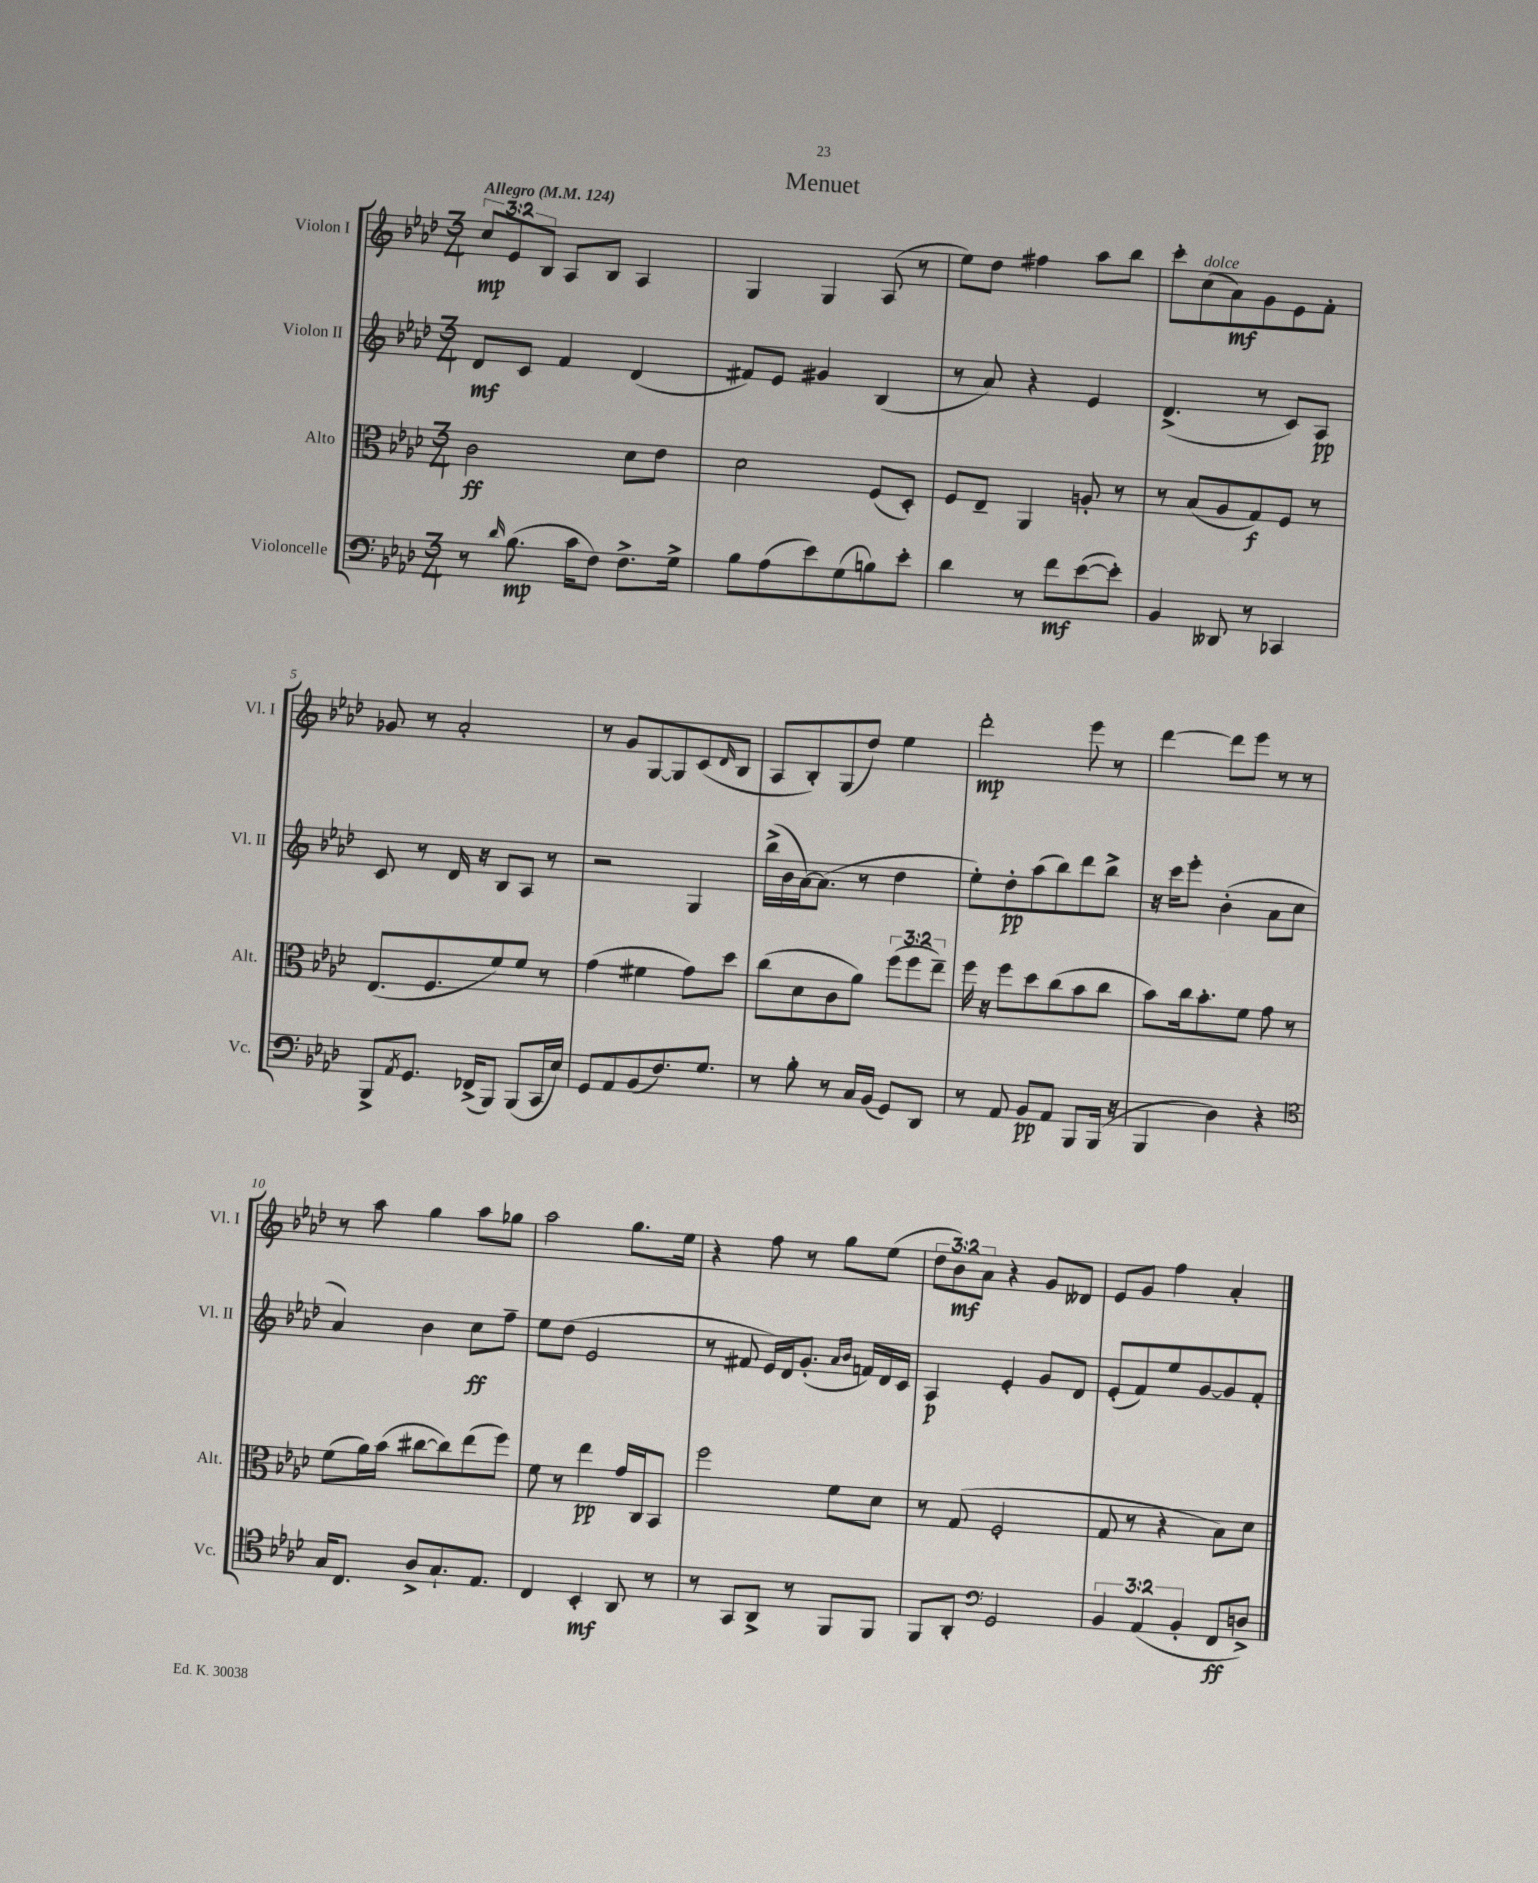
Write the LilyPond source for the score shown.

\header { title = "Menuet" }
<<
\new StaffGroup <<
\new Staff = "s0" \with { instrumentName = "Violon I" shortInstrumentName = "Vl. I" } {
    \clef treble \key aes \major \numericTimeSignature \time 3/4 \override Staff.TupletNumber.text = #tuplet-number::calc-fraction-text \tempo "Allegro" 4 = 124
    \tuplet 3/2 { c''8\mp ees'8 bes8 } aes8 bes8 aes4 |
    g4 g4 aes8( r8 |
    ees''8) des''8 fis''4 aes''8 bes''8 |
    c'''8-. c''8^\markup { \italic "dolce" }( aes'8\mf) g'8 ees'8 f'8-. |
    ges'8 r8 aes'2-. |
    r8 g'8 g8~ g8 c'8( \grace { des'16 } bes8 |
    aes8 bes8-.) g8( des''8) ees''4 |
    des'''2-.\mp ees'''8 r8 |
    des'''4~ des'''8 ees'''8 r8 r8 |
    r8 aes''8 g''4 aes''8 ges''8 |
    aes''2 g''8. ees''16 |
    r4 f''8 r8 g''8 ees''8( |
    \tuplet 3/2 { des''8 bes'8\mf) aes'8 } r4 g'8 deses'8 |
    ees'8 g'8 f''4 aes'4-. \bar "|." |
}
\new Staff = "s1" \with { instrumentName = "Violon II" shortInstrumentName = "Vl. II" } {
    \clef treble \key aes \major \numericTimeSignature \time 3/4
    des'8\mf c'8 f'4 des'4( |
    fis'8) ees'8 gis'4 bes4( |
    r8 aes'8) r4 ees'4 |
    des'4.->( r8 c'8) aes8\pp |
    c'8 r8 des'16 r16 bes8 aes8 r8 |
    r2 g4 |
    bes''16->( bes'16 aes'16~) aes'8.( r8 des''4 |
    ees''8-.) des''8-.\pp aes''8( bes''8) des'''8 bes''8-> |
    r16 c'''16 ees'''8-. bes'4-.( aes'8 c''8 |
    aes'4) bes'4 c''8\ff f''8-- |
    ees''8 des''8( ees'2 |
    r8 fis'8 ees'16) des'16 g'8.-.( \grace { aes'16 bes'16 } f'16) des'16 c'16 |
    aes4\p ees'4-. g'8 des'8 |
    ees'8-.( f'8) ees''8 g'8~ g'8 f'8-. \bar "|." |
}
\new Staff = "s2" \with { instrumentName = "Alto" shortInstrumentName = "Alt." } {
    \clef alto \key aes \major \numericTimeSignature \time 3/4 \override Staff.TupletNumber.text = #tuplet-number::calc-fraction-text
    c'2\ff des'8 ees'8 |
    des'2 f8( des8-.) |
    f8 ees8-- aes,4 a8-. r8 |
    r8 bes8( aes8 g8\f) f8 r8 |
    ees8.( f8. f'8) f'8 r8 |
    g'4( fis'4 g'8) des''8 |
    c''8( des'8 c'8 aes'8) \tuplet 3/2 { f''8( f''8 ees''8--) } |
    f''16 r16 f''8 des''8 c''8( bes'8 c''8 |
    bes'8) c''16 bes'8.-. f'8 g'8 r8 |
    f'8( aes'16) bes'16( cis''8~ cis''8) ees''8( f''8) |
    f'8 r8 ees''4\pp g'16 c16 bes,8 |
    f''2 f'8 des'8 |
    r8 g8( f2-. |
    g8 r8 r4 bes8) des'8 \bar "|." |
}
\new Staff = "s3" \with { instrumentName = "Violoncelle" shortInstrumentName = "Vc." } {
    \clef bass \key aes \major \numericTimeSignature \time 3/4 \override Staff.TupletNumber.text = #tuplet-number::calc-fraction-text
    r8 \grace { des'16 } bes8.\mp( c'16 f8) f8.-> g16-> |
    bes8 aes8( ees'8) g8( b8) ees'8-. |
    des'4 r8 f'8\mf ees'8~( ees'8-.) |
    bes,4 deses,8 r8 ces,4 |
    bes,,8-> \acciaccatura { aes,8 } g,8. fes,16->( bes,,8) bes,,8( c,16 ees16) |
    g,8 aes,8 bes,8( f8.) g8. |
    r8 bes8-. r8 c16 bes,16( g,8) des,8 |
    r8 aes,8 bes,8\pp aes,8 bes,,8 bes,,16( r16 |
    bes,,4 des4) r4 |
    \clef tenor g16 c8. aes8-> g8.-! ees8. |
    c4 bes,4-.\mf aes,8 r8 |
    r8 g,8 aes,8-> r8 f,8 f,8 |
    f,8 aes,8-. \clef bass g,2 |
    \tuplet 3/2 { bes,4 aes,4( bes,4-. } f,8\ff d8->) \bar "|." |
}
>>
>>
